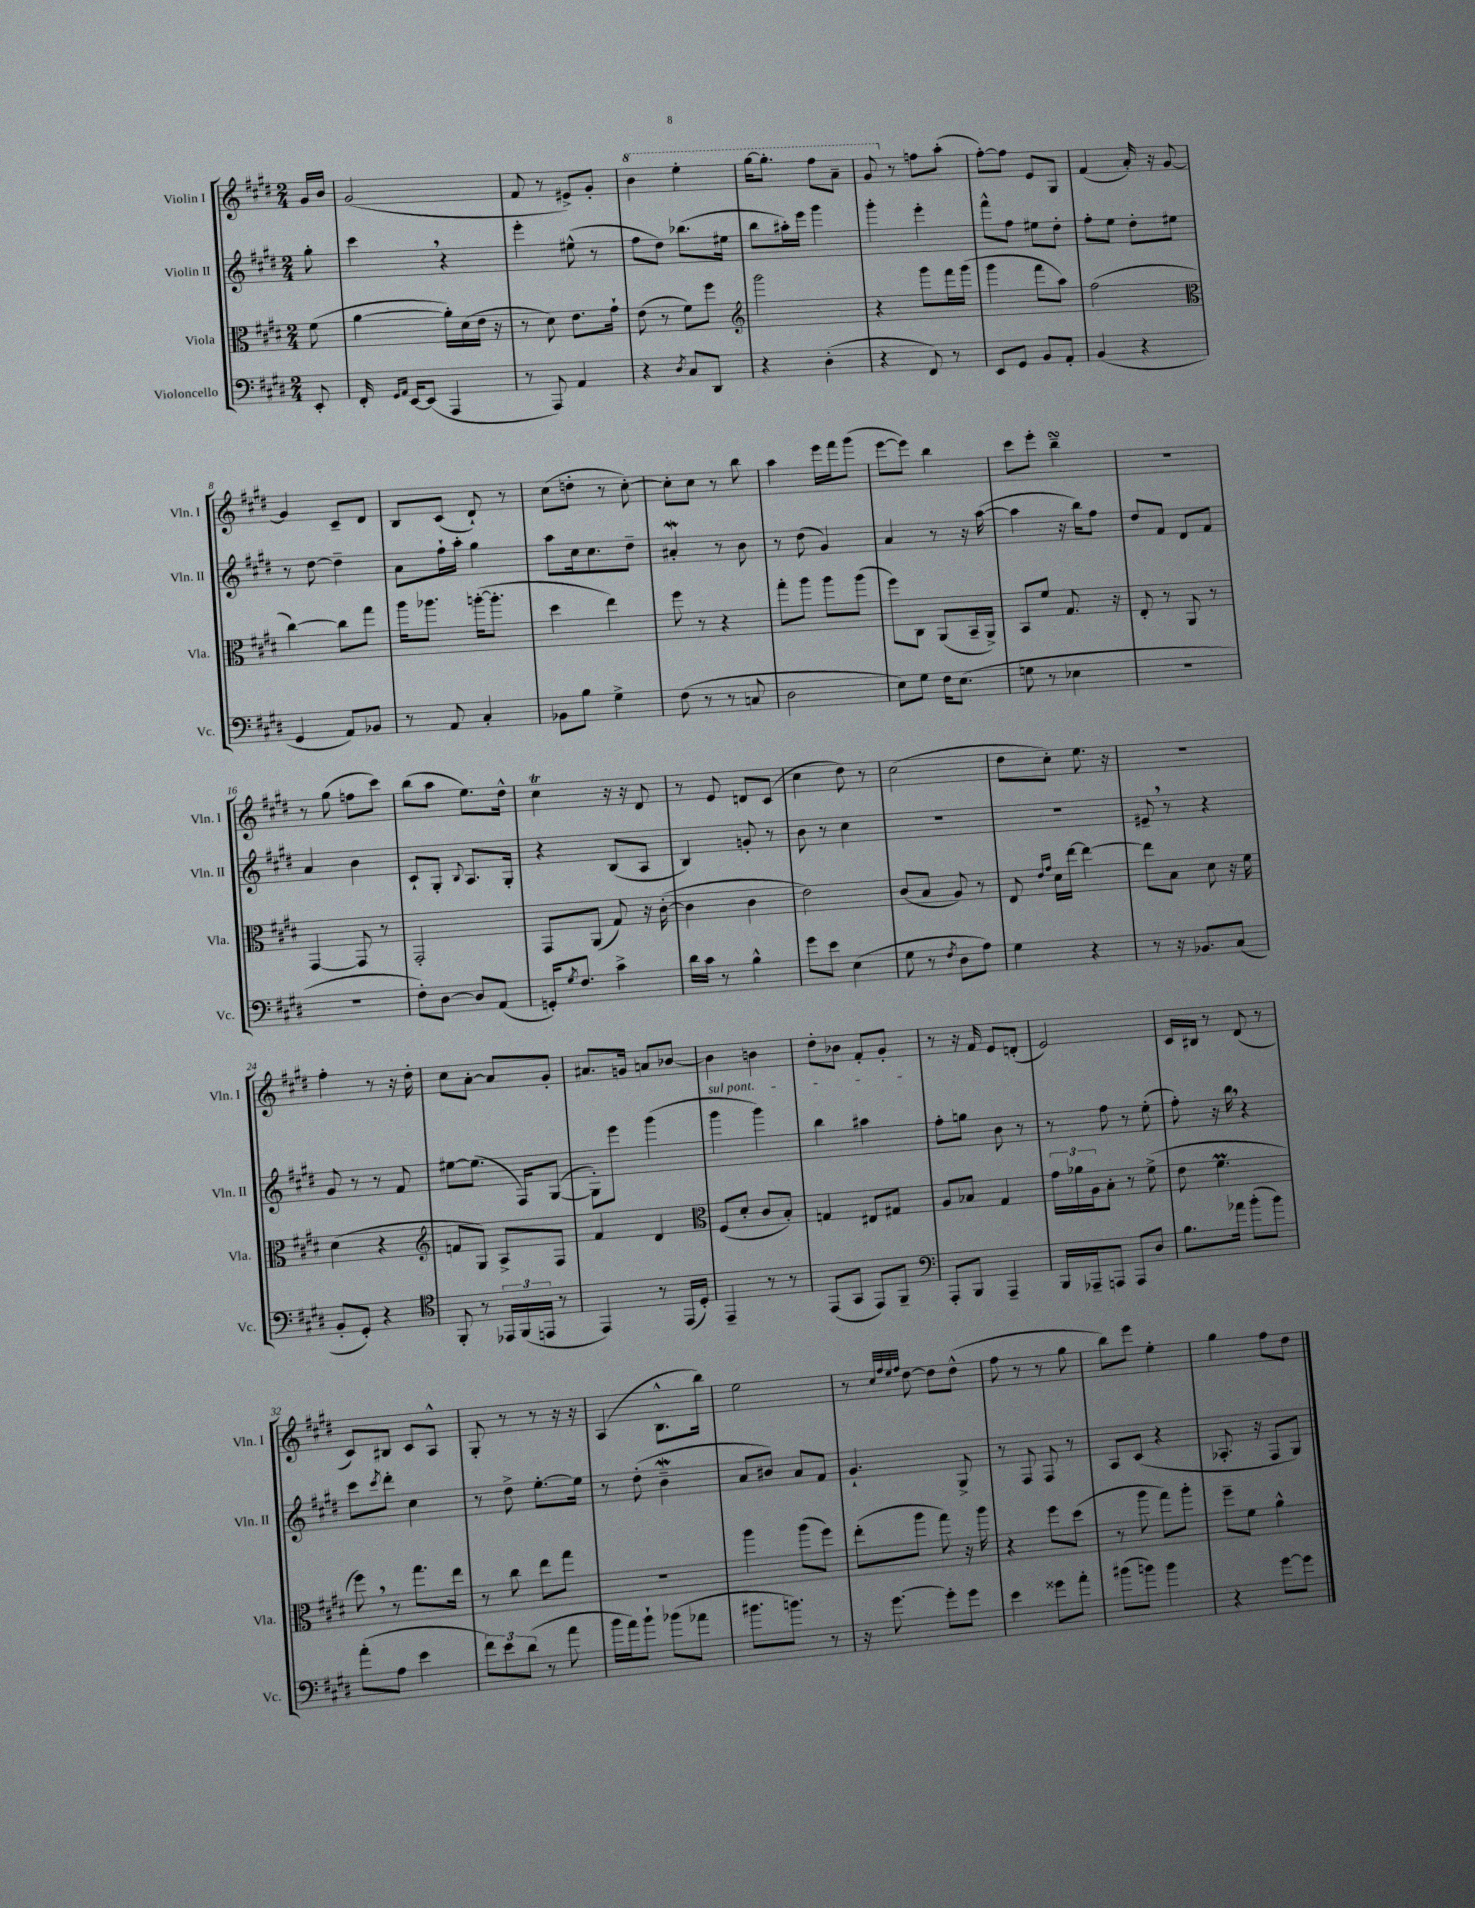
<<
\new StaffGroup <<
\new Staff = "s0" \with { instrumentName = "Violin I" shortInstrumentName = "Vln. I" } {
    \clef treble \key e \major \numericTimeSignature \time 2/4 \partial 8
    gis'16 b'16 |
    gis'2( |
    fis'8 r8 eis'8->) gis'8-. |
    \ottava #1 b''4 e'''4-. |
    gis'''16~ gis'''8.-. fis'''8 a''8-- |
    gis''8 \ottava #0 r8 f''8 a''8-.( |
    fis''8~-.) fis''8 e'8 gis8 |
    fis'4( a'16-.) r16 gis'8~ |
    gis'4 cis'8-- dis'8 |
    b8 cis'8( dis'8-!) r8 |
    cis''8( d''8-. r8 cis''8~-.) |
    cis''8-. cis''8 r8 b''8 |
    a''4 e'''16 fis'''16 gis'''8( |
    e'''8~ e'''8) b''4 |
    cis'''8 e'''8-. b''4--\turn |
    R2 |
    r8 gis''8( f''8 cis'''8) |
    b''8( a''8 e''8.) dis''16-^ |
    cis''4\trill r16 r16 dis'8 |
    r8 e'8 d'8 cis'8( |
    cis''4 dis''8) r8 |
    cis''2( |
    dis''8 cis''8-.) e''8. r16 |
    r2 |
    fis''4-. r8 r16 dis''16-. |
    cis''8 a'8~-. a'8 gis'8-. |
    ais'8. g'16 a'8 bes'8~ |
    bes'4 b'4 |
    dis''8-. bes'8 fis'8-. gis'8-. |
    r8 r16 fis'16 e'8 d'8-.( |
    e'2) |
    cis'16 bis16 r8 dis'8( r8 |
    cis'8) bis8 cis'8 a8-^ |
    gis8-. r8 r8 r16 r16 |
    a4( b8.-^ b''16) |
    e''2 |
    r8 \grace { cis''32 fis''32 e''32 fis''32 } dis''8~ dis''8 dis''8-^( |
    fis''8 r8 r8 gis''8 |
    b''8) e'''8 e''4-. |
    gis''4 fis''8 dis''8 \bar "|." |
}
\new Staff = "s1" \with { instrumentName = "Violin II" shortInstrumentName = "Vln. II" } {
    \clef treble \key e \major \numericTimeSignature \time 2/4 \partial 8
    gis''8-. |
    cis'''4 \breathe r4 |
    e'''4-. eis''8-^( r8 |
    fis''8 dis''8) bes''8.( eis''16 |
    b''8 ais''16-.) e'''16 gis'''4 |
    gis'''4-. e'''4-. |
    fis'''8-^ fis''8 eis''8 dis''8-. |
    fis''8-. e''8 dis''8-. eis''8 |
    r8 dis''8~ dis''4-- |
    a'8 fis''16-! a''16-. gis''4 |
    a''8 cis''16 cis''8. dis''8-- |
    ais'4-.\mordent r8 b'8 |
    r8 dis''8( gis'4) |
    a'4 r8 r16 a''16~( |
    a''4 r16 b''16) fis''8 |
    dis''8 fis'8 dis'8 fis'8 |
    a'4 b'4 |
    cis'8-! gis8-. \appoggiatura { b8 } a8. gis16-. |
    r4 b8( a8 |
    b4) g'8-. r8 |
    b'8 r8 cis''4 |
    r2 |
    R2 |
    eis'8-- \breathe r8 r4 |
    gis'8 r8 r8 fis'8 |
    eis''8~ eis''8.( fis16) gis8~( |
    gis8-.) e'''8 gis'''4( |
    \once \override TextSpanner.bound-details.left.text = \markup { \italic "sul pont." } gis'''4\startTextSpan gis'''4) |
    b''4 ais''4\stopTextSpan |
    fis''8-. g''8 b'8 r8 |
    r8 fis''8 r8 e''8-.( |
    fis''8-.) r16 b''16 \breathe r4 |
    cis'''8 \acciaccatura { cis'''8 } dis'''8-. cis''4 |
    r8 dis''8-> e''8.~-. e''16 |
    r8 dis''8-.( b'4--\mordent |
    a'8 bis'8) a'8 fis'8 |
    gis'4.-! gis8-> |
    r8 fis8 fis8 r8 |
    a8 cis'8( r4 |
    aes8.-. r16 fis8 gis8) \bar "|." |
}
\new Staff = "s2" \with { instrumentName = "Viola" shortInstrumentName = "Vla." } {
    \clef alto \key e \major \numericTimeSignature \time 2/4 \partial 8
    fis'8( |
    a'4~ a'16-.) dis'16( e'16 r16 |
    r8 dis'8) e'8. gis'16-! |
    e'8( r8 fis'8) fis''8 |
    \clef treble gis'''2 |
    r4 gis'''8 fis'''16 gis'''16( |
    gis'''4 fis'''8 a''8) |
    fis''2( |
    \clef alto cis''4~) cis''8 gis''8 |
    a''16 aes''8. a''16~-.( a''8.-. |
    dis''4 e''4) |
    fis''8 r8 r4 |
    gis''8-. a''8 a''8 a''8( |
    fis''8) cis8 a,8( b,16-- a,16->) |
    b,8 fis'8 gis8. r16 |
    e8-. r8 a,8 r8 |
    gis,4~ gis,8 r8 |
    gis,2-. |
    gis,8 a,8( gis8) r16 cis'16~-.( |
    cis'4 cis'4 |
    e'2) |
    cis'8( b8 a8) r8 |
    e8 \grace { e'16 gis'16 } dis'16 e''16~ e''4~ |
    e''8 b8 dis'8 r16 fis'16 |
    dis'4( r4 |
    \clef treble f'8 gis8) a8-> fis8 |
    fis'4 dis'4 |
    \clef alto fis8( dis'8-. cis'8 b8-.) |
    g4 eis8 gis8 |
    a8 bes8 gis4 |
    \tuplet 3/2 { gis'16 aes'16 a16 } b8-. r8 fis'8->( |
    e'8 fis'4.\prall |
    fis''8) \breathe r8 gis''8. e''16 |
    r8 cis''8 e''8 gis''8 |
    R2 |
    a''4 a''8( fis''8) |
    e''8-.( a''8 gis''8) r16 a''16 |
    r4 fis''8 dis''8( |
    r8 a''8 gis''8) a''8-. |
    fis''8-- fis'8 a'4-^ \bar "|." |
}
\new Staff = "s3" \with { instrumentName = "Violoncello" shortInstrumentName = "Vc." } {
    \clef bass \key e \major \numericTimeSignature \time 2/4 \partial 8
    e,8-. |
    fis,16-. \grace { gis,16 a,16 } e,16~ e,8( a,,4 |
    r8 a,,8) a,4 |
    r4 \acciaccatura { dis8 } cis8 dis,8 |
    r4 dis4-.( |
    r4 fis,8) r8 |
    e,8 gis,8 b,8 a,8-. |
    b,4( r4 |
    gis,4 a,8) bes,8 |
    r8 a,8 cis4-. |
    bes,8 b8 gis4-> |
    fis8( r8 r8 c8 |
    dis2 |
    e8) gis8 fis16 e8.( |
    g8 r8 ees4 |
    R2 |
    R2 |
    fis8-.) dis8~ dis8 a,8( |
    g,16-.) \acciaccatura { gis8 } fis8. cis'4-> |
    dis'16 cis'16 r8 b4-^ |
    gis'8 e'8 e4( |
    gis8 r8 \acciaccatura { fis8 } dis8 a8) |
    gis4 r4 |
    r8 r16 bes,8. cis8( |
    b,8-. gis,8-.) r4 |
    \clef tenor fis,8-. r8 \tuplet 3/2 { ees,16 fis,16( e,16 } r8 |
    e,4) r8 e,16( dis16-.) |
    e,4-- r8 r8 |
    e,8( gis,8 e,8) fis,8-- |
    \clef bass a,,8-. b,,8 a,,4-- |
    b,,16 aes,,16-- a,,8 a,,8 dis8 |
    b8. aes'16 b'8-.( b'8) |
    a'8-.( a8 e'4 |
    \tuplet 3/2 { fis'8) e'8 dis'8( } r8 a'8 |
    b'16 a'16) b'8-! bes'8( aes'8 |
    bis'8. b'8.) r8 |
    r16 gis'8.~ gis'8-. gis'8 |
    e'4 gisis'8 a'8-. |
    bis'8( b'8) b'4 |
    r4 gis'8~ gis'8 \bar "|." |
}
>>
>>
